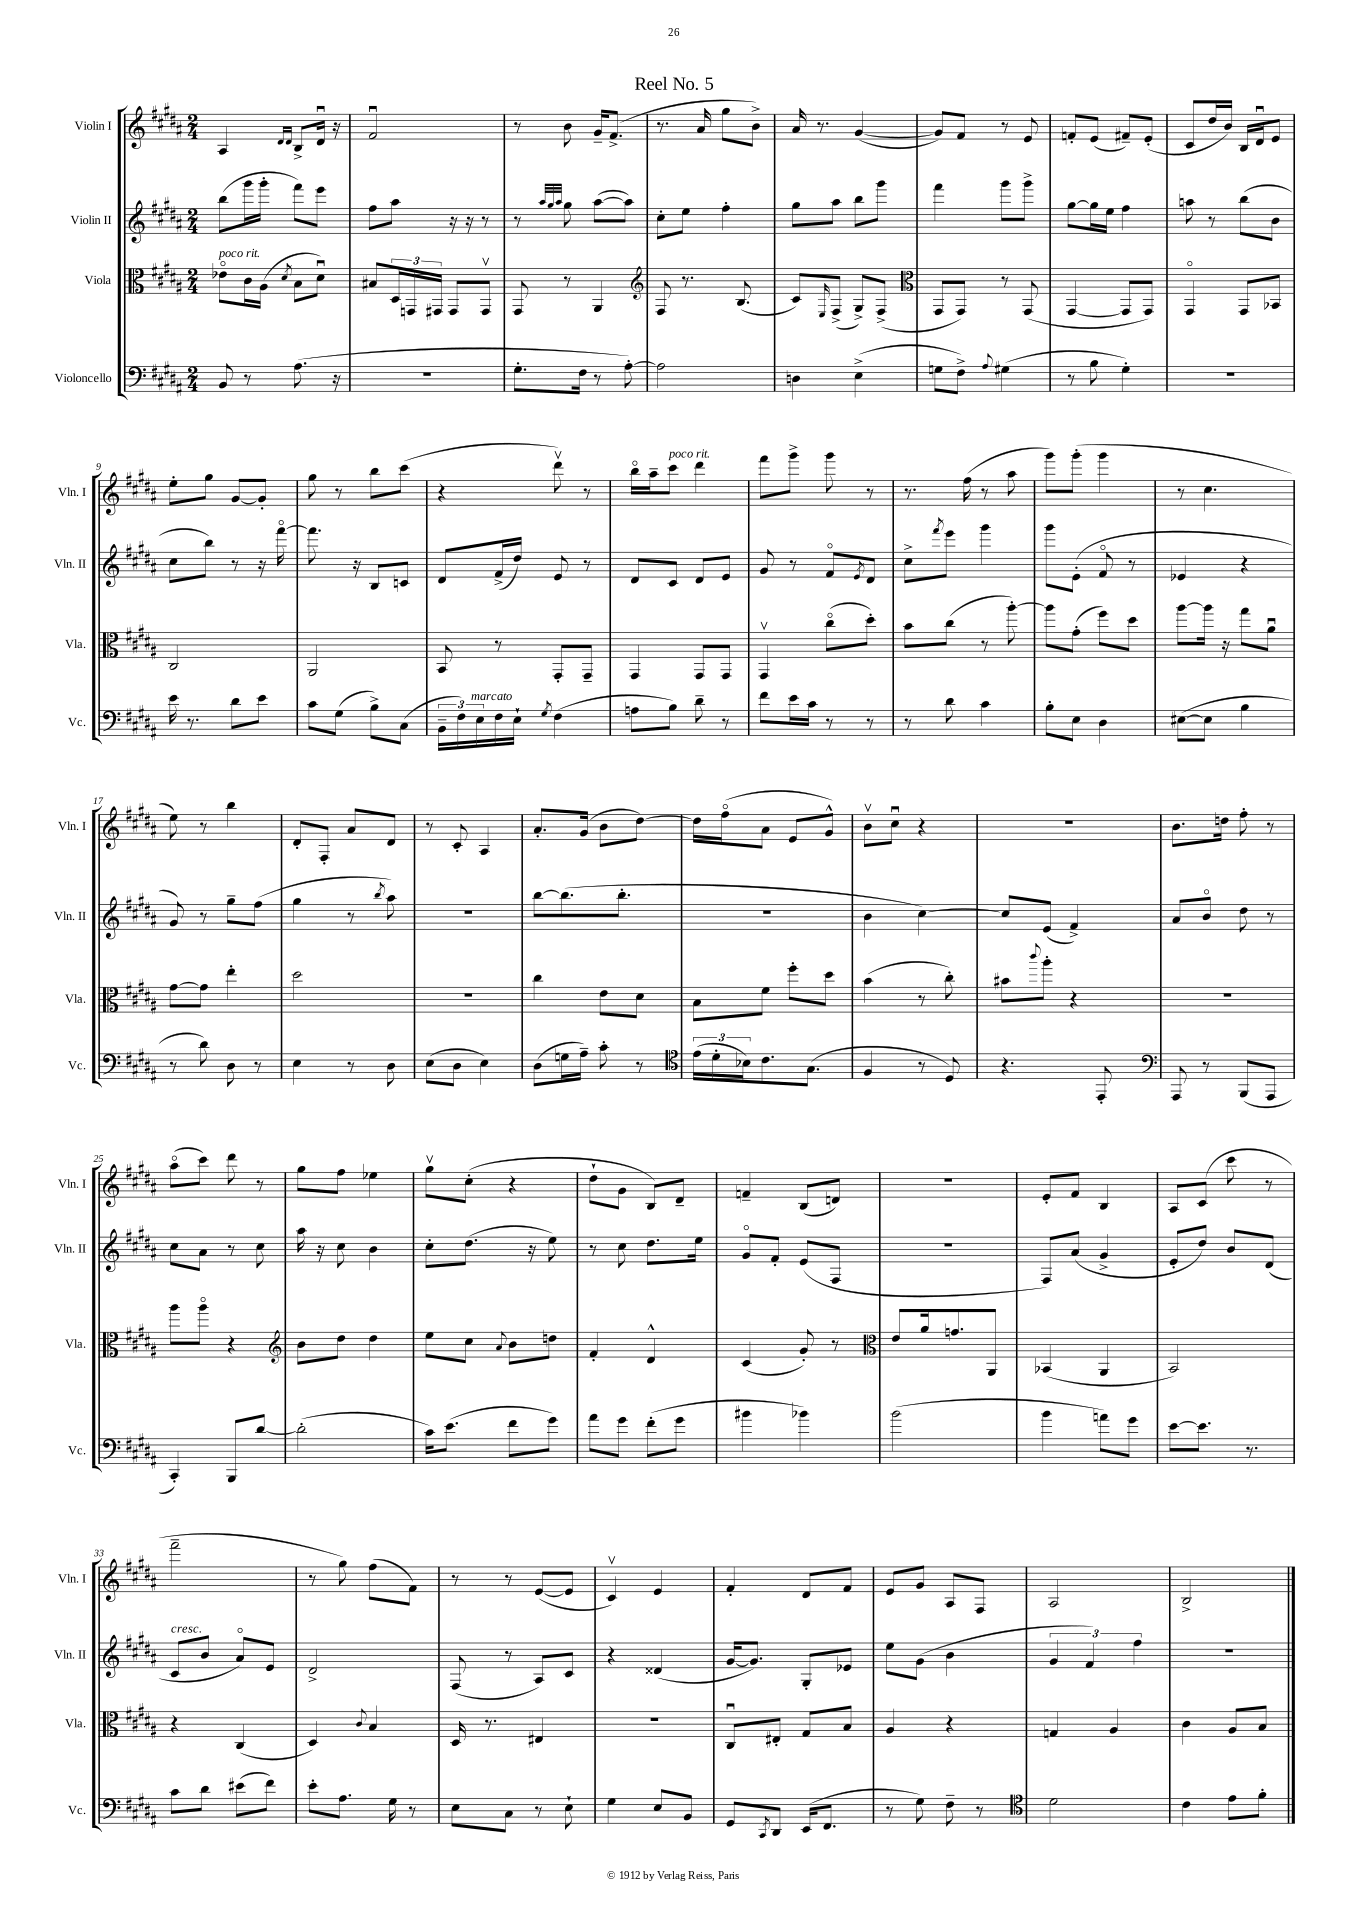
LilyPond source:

\header { title = "Reel No. 5" }
<<
\new StaffGroup <<
\new Staff = "s0" \with { instrumentName = "Violin I" shortInstrumentName = "Vln. I" } {
    \clef treble \key b \major \numericTimeSignature \time 2/4
    ais4 \grace { dis'16 dis'16 } b8-> dis'16\downbow r16 |
    fis'2\downbow |
    r8 b'8 gis'16-- fis'8.->( |
    r8. ais'16 gis''8 b'8->) |
    ais'16 r8. gis'4~( |
    gis'8) fis'8 r8 e'8 |
    f'8-. e'8( fis'8--) e'8-.( |
    cis'8 dis''16 b'16) b16 dis'16\downbow e'8 |
    e''8-. gis''8 gis'8~ gis'8-. |
    gis''8 r8 b''8 cis'''8( |
    r4 dis'''8\upbow) r8 |
    b''16\flageolet ais''16-- cis'''8^\markup { \italic "poco rit." } dis'''4 |
    fis'''8 gis'''8-> gis'''8 r8 |
    r8. fis''16( r8 ais''8 |
    gis'''8) gis'''8-.( gis'''4 |
    r8 cis''4. |
    e''8) r8 b''4 |
    dis'8-. fis8-. ais'8 dis'8 |
    r8 cis'8-. ais4 |
    ais'8.-. gis'16( b'8 dis''8~) |
    dis''16 fis''16\flageolet( ais'8 e'8 gis'8-^) |
    b'8\upbow cis''8\downbow r4 |
    R2 |
    b'8. d''16 fis''8-. r8 |
    ais''8\flageolet( cis'''8) dis'''8 r8 |
    gis''8 fis''8 ees''4 |
    gis''8\upbow cis''8-.( r4 |
    dis''8-! gis'8 b8) dis'8-- |
    f'4-- b8( d'8) |
    r2 |
    e'8-. fis'8 b4 |
    ais8 cis'8( cis'''8 r8 |
    fis'''2-- |
    r8 gis''8) fis''8( fis'8) |
    r8 r8 e'8~( e'8 |
    cis'4\upbow) e'4 |
    fis'4-. dis'8 fis'8 |
    e'8 gis'8 ais8 fis8 |
    ais2 |
    b2-> \bar "|." |
}
\new Staff = "s1" \with { instrumentName = "Violin II" shortInstrumentName = "Vln. II" } {
    \clef treble \key b \major \numericTimeSignature \time 2/4
    b''8( gis'''16 gis'''16-. fis'''8) e'''8 |
    fis''8 ais''8 r16 r16 r8 |
    r8 \grace { ais''32 gis''32 ais''32 } gis''8 ais''8~( ais''8) |
    cis''8-. e''8 fis''4-. |
    gis''8 ais''8 b''8 gis'''8 |
    fis'''4 gis'''8 gis'''8-> |
    gis''8~ gis''16 e''16 fis''4 |
    a''8 r8 b''8( b'8 |
    cis''8 b''8) r8 r16 fis'''16~\flageolet |
    fis'''8. r16 b8 c'8 |
    dis'8 fis'16->( dis''16) e'8 r8 |
    dis'8 cis'8 dis'8 e'8 |
    gis'8 r8 fis'8\flageolet \acciaccatura { e'8 } dis'8 |
    cis''8-> \acciaccatura { fis'''8 } e'''8 gis'''4 |
    gis'''8 e'8-.( fis'8\flageolet r8 |
    ees'4 r4 |
    gis'8) r8 gis''8-- fis''8( |
    gis''4 r8 \acciaccatura { b''8 } ais''8) |
    R2 |
    b''8~ b''8.( b''8.-. |
    R2 |
    b'4 cis''4~) |
    cis''8 e'8( fis'4->) |
    ais'8 b'8\flageolet dis''8 r8 |
    cis''8 ais'8 r8 cis''8 |
    ais''16 r16 cis''8 b'4 |
    cis''8-. dis''8.( r16 e''8) |
    r8 cis''8 dis''8. e''16 |
    gis'8\flageolet fis'8-. e'8( fis8 |
    r2 |
    fis8) ais'8( gis'4-> |
    e'8-. dis''8) b'8 dis'8( |
    cis'8^\markup { \italic "cresc." } b'8 ais'8\flageolet) e'8 |
    dis'2-> |
    fis8( r8 ais8) cis'8 |
    r4 disis'4( |
    gis'16~ gis'8.) gis8-. ees'8 |
    e''8 gis'8( b'4 |
    \tuplet 3/2 { gis'4 fis'4) fis''4 } |
    R2 \bar "|." |
}
\new Staff = "s2" \with { instrumentName = "Viola" shortInstrumentName = "Vla." } {
    \clef alto \key b \major \numericTimeSignature \time 2/4
    ees'8\flageolet^\markup { \italic "poco rit." } cis'16 ais16( \acciaccatura { dis'8 } b8 dis'8\downbow) |
    bis8 \tuplet 3/2 { dis16 g,16 gis,16 } gis,8 gis,8\upbow |
    gis,8 r8 ais,4 |
    \clef treble fis8 r8. b8.( |
    cis'8) \grace { e16 } fis8->( gis8->) fis8->( |
    \clef alto gis,8 gis,8) r8 gis,8( |
    gis,4~ gis,8 gis,8) |
    gis,4\flageolet gis,8 bes,8 |
    cis2 |
    ais,2 |
    b,8 r8 gis,8-. gis,8-- |
    gis,4 gis,8 gis,8 |
    gis,4\upbow cis''8\flageolet( dis''8-.) |
    b'8 cis''8( r8 ais''8~-.) |
    ais''8 gis'8-.( fis''8) dis''8 |
    ais''8~ ais''16 r16 gis''8 ais'8\downbow |
    gis'8~ gis'8 e''4-. |
    dis''2 |
    r2 |
    cis''4 e'8 dis'8 |
    b8 fis'8 fis''8-. dis''8 |
    b'4( r8 cis''8-.) |
    bis'8 \appoggiatura { cis'''8 } ais''8-. r4 |
    R2 |
    ais''8 ais''8\flageolet r4 |
    \clef treble b'8 dis''8 dis''4 |
    e''8 cis''8 \appoggiatura { ais'8 } b'8 d''8 |
    fis'4-. dis'4-^ |
    cis'4( gis'8-.) r8 |
    \clef alto e'8 ais'16 g'8. ais,8 |
    bes,4( ais,4 |
    b,2) |
    r4 cis4( |
    dis4) \appoggiatura { cis'8 } b4 |
    dis16 r8. eis4 |
    R2 |
    cis8\downbow eis8-. gis8 b8 |
    ais4 r4 |
    g4 ais4 |
    cis'4 ais8 b8 \bar "|." |
}
\new Staff = "s3" \with { instrumentName = "Violoncello" shortInstrumentName = "Vc." } {
    \clef bass \key b \major \numericTimeSignature \time 2/4
    b,8 r8 ais8.( r16 |
    r2 |
    gis8.-. fis16 r8 ais8~-.) |
    ais2 |
    d4 e4->( |
    g8 fis8->) \appoggiatura { ais8 } gis4( |
    r8 b8 gis4-.) |
    R2 |
    e'16 r8. dis'8 e'8 |
    cis'8 gis8( b8->) cis8( |
    \tuplet 3/2 { b,16-- fis16) e16^\markup { \italic "marcato" } } fis16 e16-! \acciaccatura { gis8 } fis4( |
    a8 b8) dis'8-- r8 |
    fis'8 e'16 cis'16 r8 r8 |
    r8 dis'8 cis'4 |
    b8-. e8 dis4 |
    eis8~( eis8 b4 |
    r8 dis'8) dis8 r8 |
    e4 r8 dis8 |
    e8( dis8 e4) |
    dis8( g16 ais16--) cis'8-. r8 |
    \clef tenor \tuplet 3/2 { e'16( dis'16-. bes16) } cis'8. gis8.( |
    fis4 r8 dis8) |
    r4. e,8-. |
    \clef bass ais,,8 r8 b,,8( ais,,8 |
    cis,4-.) b,,8 dis'8~ |
    dis'2-.( |
    cis'16) e'8.( fis'8 gis'8) |
    ais'8 gis'8 fis'8-.( gis'8 |
    bis'4 bes'4) |
    b'2( |
    b'4 a'8) gis'8 |
    e'8~ e'8. r8. |
    cis'8 dis'8 eis'8( fis'8) |
    e'8-. ais8. gis16 r8 |
    e8 cis8 r8 e8-! |
    gis4 e8 b,8 |
    gis,8 \acciaccatura { cis,8 } dis,8 e,16( fis,8. |
    r8 gis8) fis8-- r8 |
    \clef tenor dis'2 |
    cis'4 e'8 fis'8-. \bar "|." |
}
>>
>>
